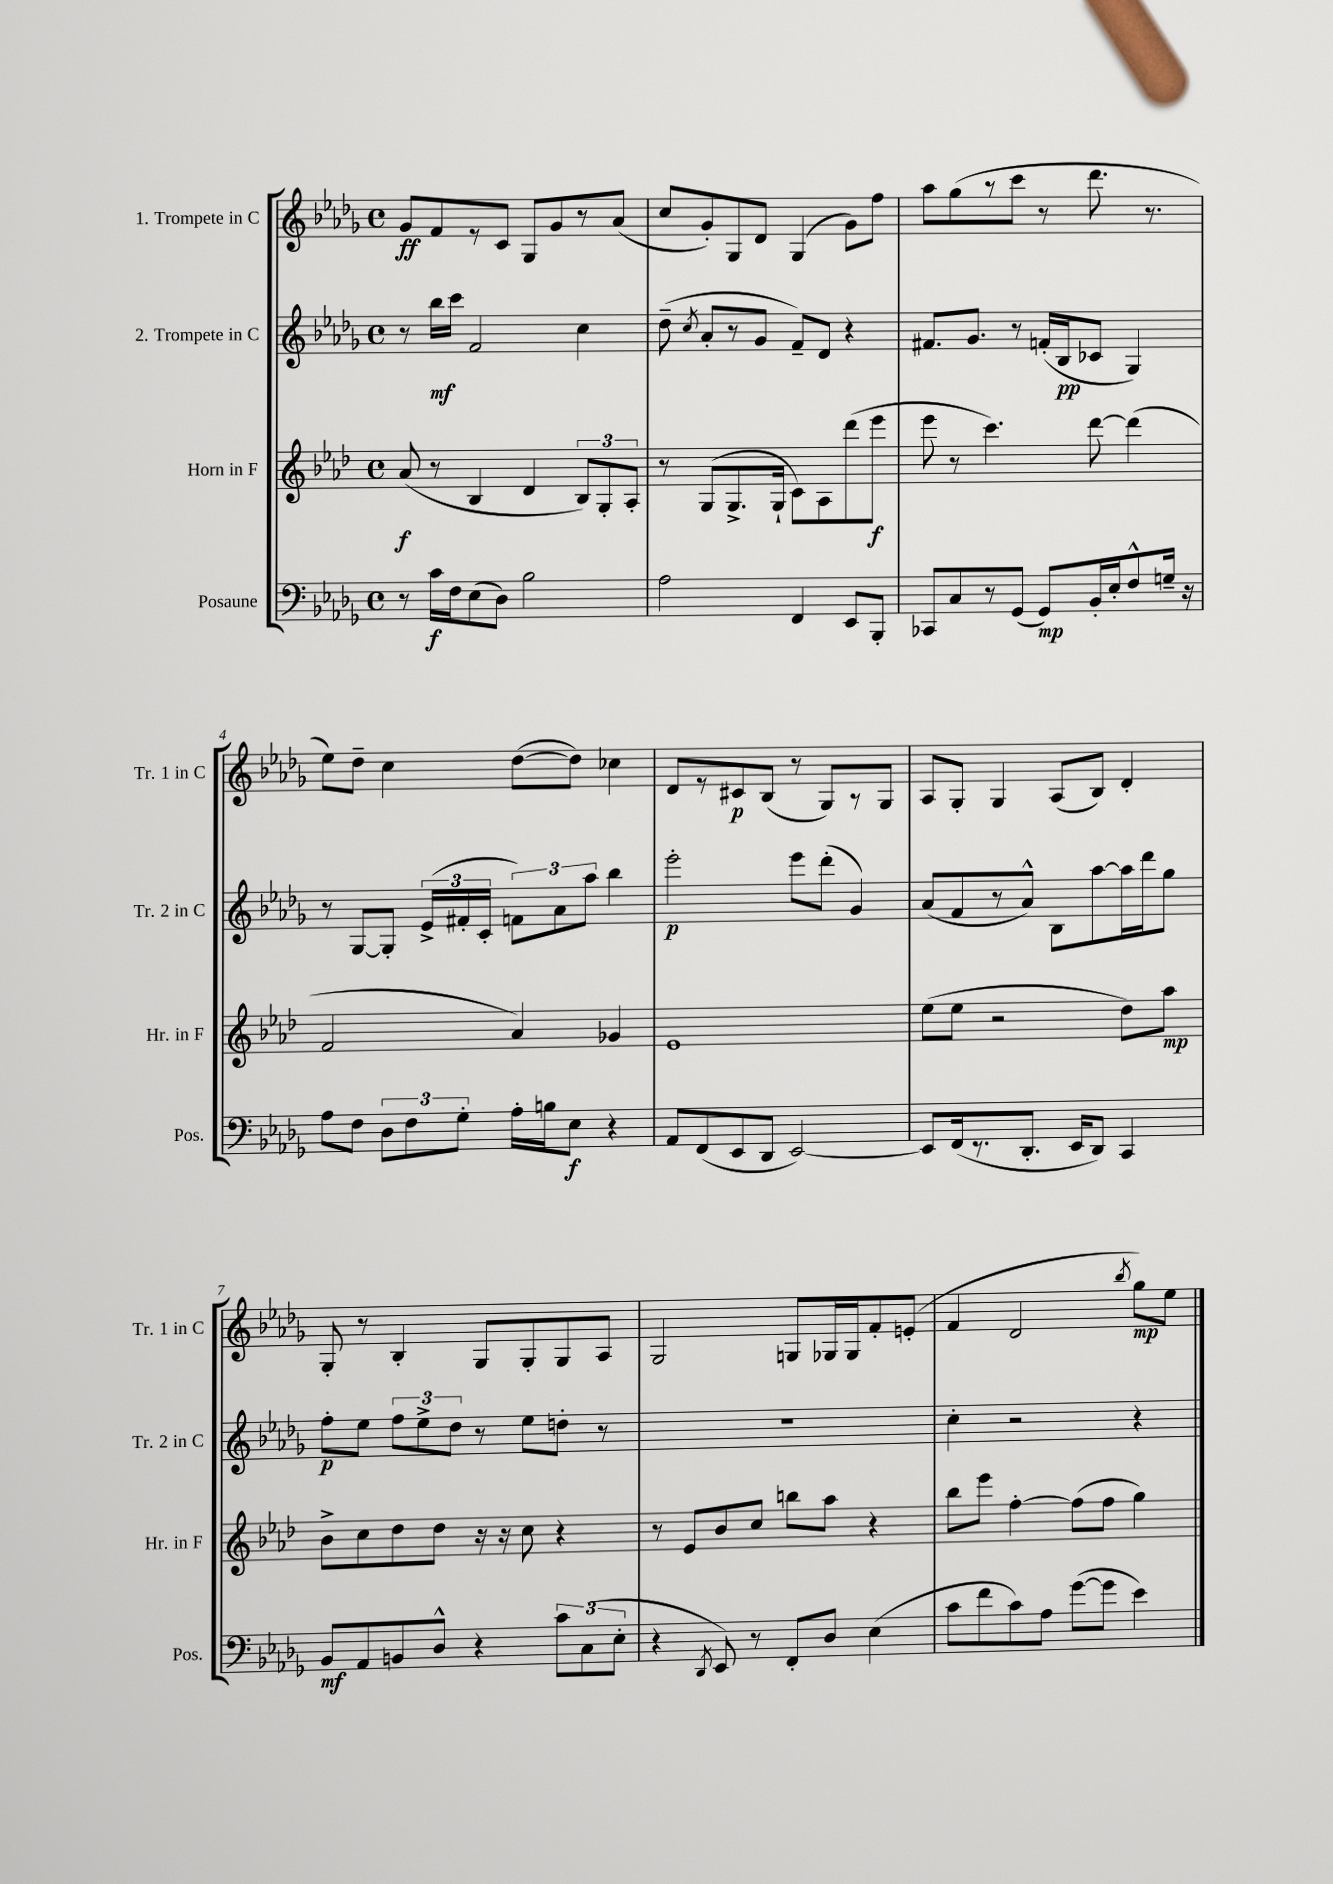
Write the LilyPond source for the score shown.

<<
\new StaffGroup <<
\new Staff = "s0" \with { instrumentName = "1. Trompete in C" shortInstrumentName = "Tr. 1 in C" } {
    \clef treble \key des \major \defaultTimeSignature \time 4/4
    \autoBeamOff ges'8[\ff f'8 r8 c'8] ges8[ ges'8 r8 aes'8]( |
    c''8[ ges'8-.) ges8 des'8] ges4( ges'8[) f''8] |
    aes''8[ ges''8( r8 c'''8] r8 des'''8. r8. |
    ees''8[) des''8]-- c''4 des''8[~( des''8]) ces''4 |
    des'8[ r8 cis'8\p bes8]( r8 ges8[) r8 ges8] |
    aes8[ ges8]-. ges4 aes8[( bes8]) des'4-. |
    ges8-. r8 bes4-. ges8[ ges8-. ges8 aes8] |
    ges2 g8[ ges16 ges16 f'8-. e'8]-.( |
    f'4 des'2 \acciaccatura { bes''8 } ges''8[\mp) ees''8] \bar "|." |
}
\new Staff = "s1" \with { instrumentName = "2. Trompete in C" shortInstrumentName = "Tr. 2 in C" } {
    \clef treble \key des \major \defaultTimeSignature \time 4/4
    \autoBeamOff r8 bes''16[\mf c'''16] f'2 c''4 |
    des''8--( \acciaccatura { c''8 } aes'8[-. r8 ges'8] f'8[--) des'8] r4 |
    fis'8.[ ges'8.] r8 f'16[-.( bes16\pp ces'8] ges4) |
    r8 ges8[~ ges8]-. \tuplet 3/2 { ees'16[->( fis'16-. c'16]-. } \tuplet 3/2 { f'8[) aes'8 aes''8] } bes''4 |
    ees'''2-.\p ees'''8[ des'''8]-.( ges'4) |
    aes'8[( f'8 r8 aes'8]-^) bes8[ aes''8~ aes''16 des'''16 ges''8] |
    f''8[-.\p ees''8] \tuplet 3/2 { f''8[ ees''8-> des''8] } r8 ees''8[ d''8]-. r8 |
    R1 |
    c''4-. r2 r4 \bar "|." |
}
\new Staff = "s2" \with { instrumentName = "Horn in F" shortInstrumentName = "Hr. in F" } {
    \clef treble \key aes \major \defaultTimeSignature \time 4/4
    \autoBeamOff aes'8\f( r8 bes4 des'4 \tuplet 3/2 { bes8[) g8-. aes8]-. } |
    r8 g8[( g8.-> g16]-! c'8[) aes8 des'''8( ees'''8]\f |
    ees'''8 r8 c'''4.) des'''8~ des'''4( |
    f'2 aes'4) ges'4 |
    ees'1 |
    ees''8[( ees''8] r2 des''8[) aes''8]\mp |
    bes'8[-> c''8 des''8 des''8] r16 r16 c''8 r4 |
    r8 ees'8[ bes'8 c''8] b''8[ aes''8] r4 |
    bes''8[ ees'''8] f''4~-. f''8[( f''8] g''4) \bar "|." |
}
\new Staff = "s3" \with { instrumentName = "Posaune" shortInstrumentName = "Pos." } {
    \clef bass \key des \major \defaultTimeSignature \time 4/4
    \autoBeamOff r8 c'16[\f f16 ees8( des8]) bes2 |
    aes2 f,4 ees,8[ bes,,8]-. |
    ces,8[ c8 r8 ges,8]( ges,8[\mp) bes,16-. ees16-. f8-^ g16]-- r16 |
    aes8[ f8] \tuplet 3/2 { des8[ f8 ges8]-. } aes16[-. b16 ees8]\f r4 |
    aes,8[ f,8( ees,8 des,8] ees,2~) |
    ees,8[ f,16( r8. des,8.]-. ees,16[ des,8]) c,4 |
    bes,8[\mf aes,8 b,8 des8]-^ r4 \tuplet 3/2 { c'8[ c8( ees8]-. } |
    r4 \acciaccatura { des,8 } ees,8) r8 f,8[-. des8] ees4( |
    c'8[ f'8 c'8) aes8] ges'8[~( ges'8] ees'4) \bar "|." |
}
>>
>>
